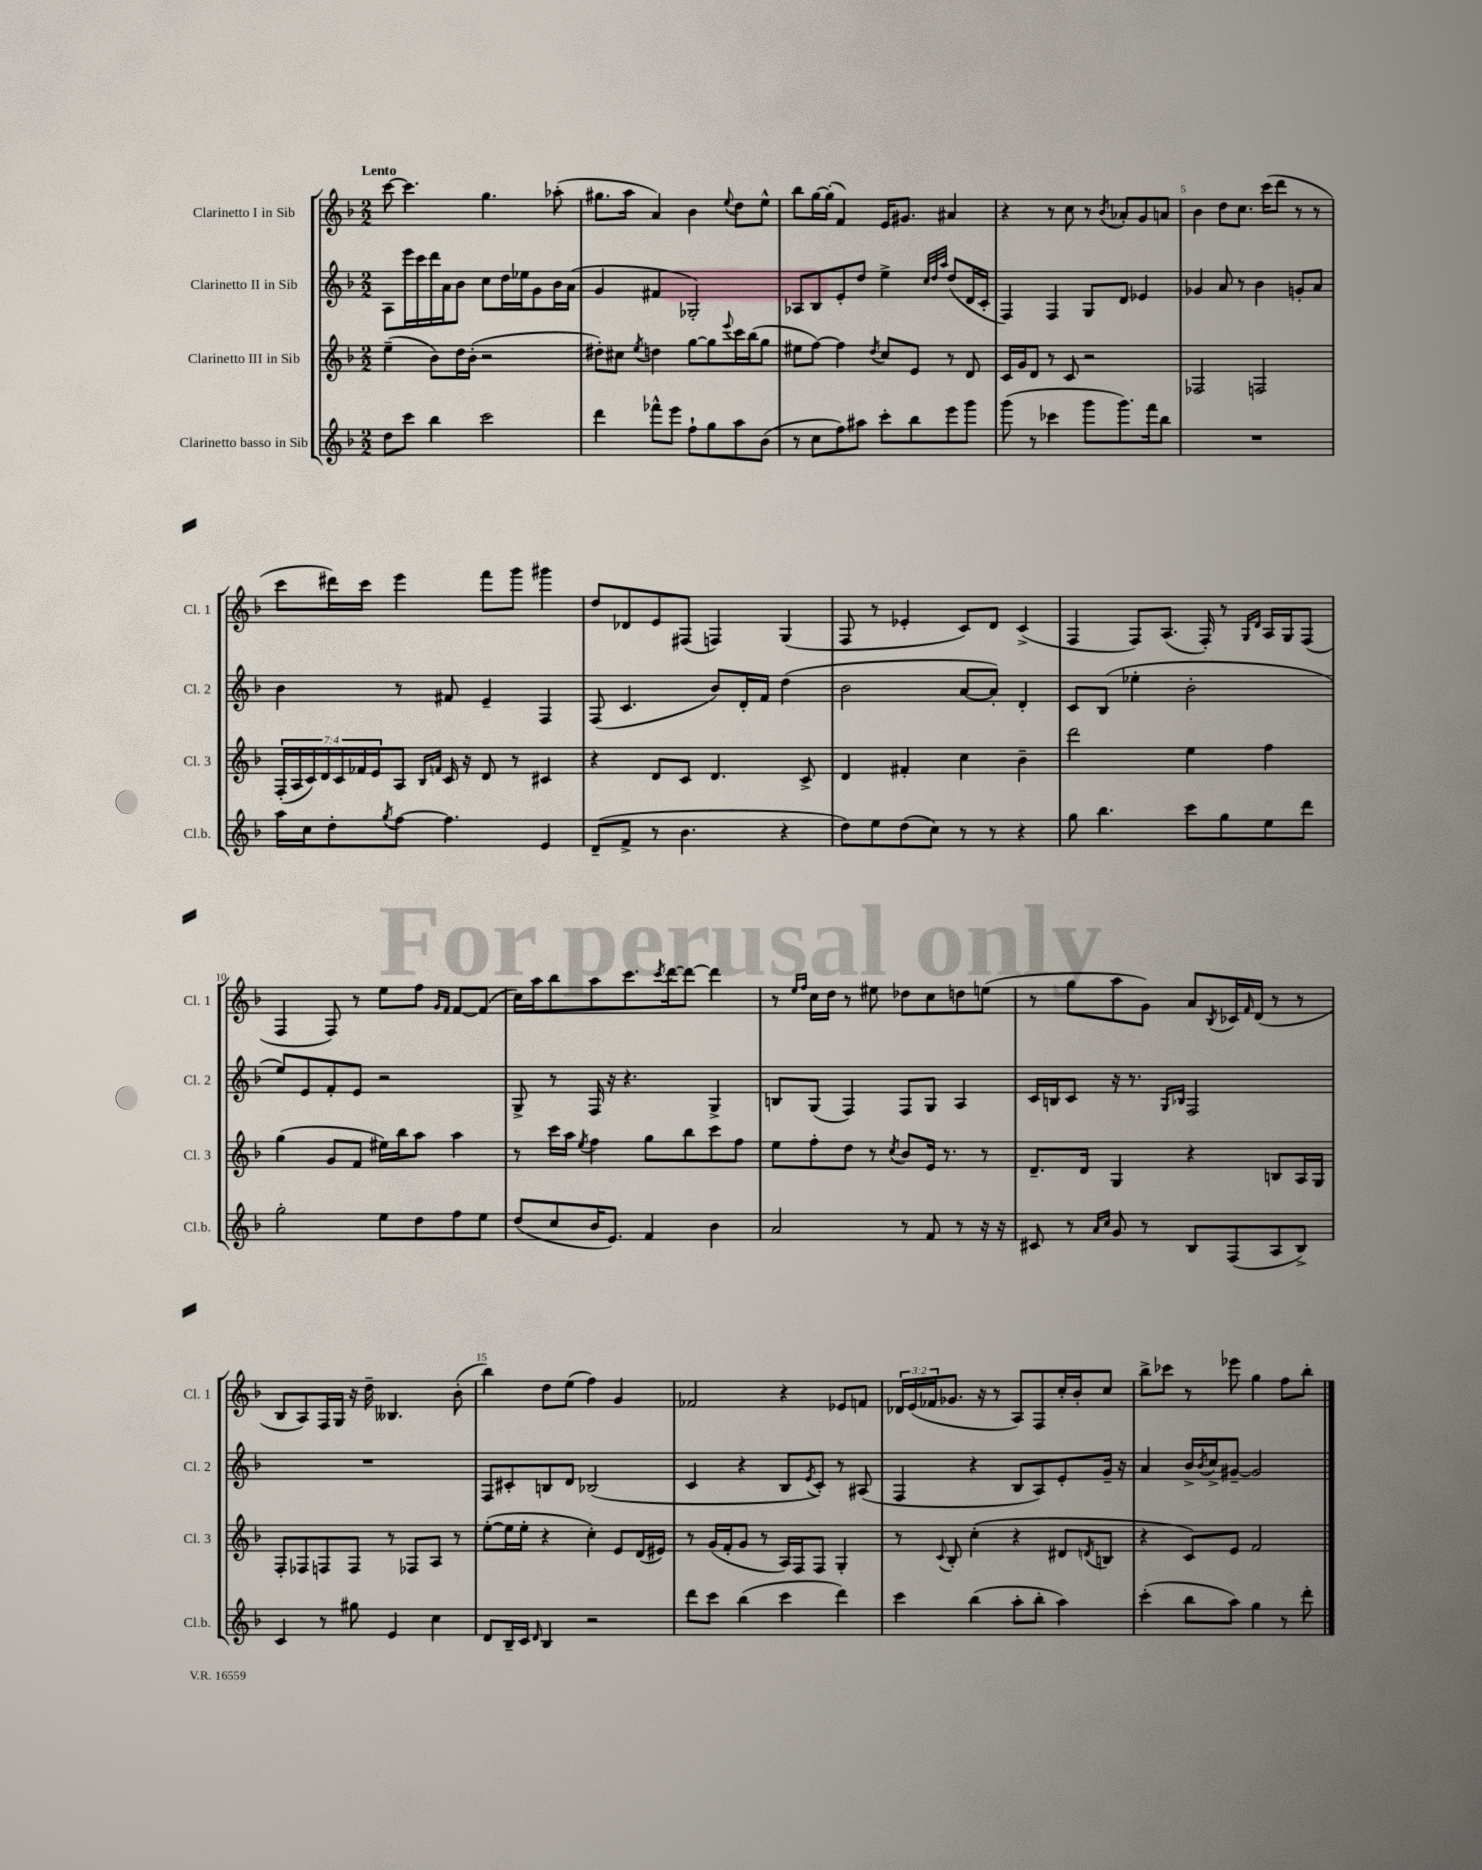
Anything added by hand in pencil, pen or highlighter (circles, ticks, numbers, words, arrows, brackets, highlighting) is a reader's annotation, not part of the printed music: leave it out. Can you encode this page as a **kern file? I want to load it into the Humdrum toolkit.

**kern	**kern	**kern	**kern
*part4	*part3	*part2	*part1
*staff4	*staff3	*staff2	*staff1
*I"Clarinetto basso in Sib	*I"Clarinetto III in Sib	*I"Clarinetto II in Sib	*I"Clarinetto I in Sib
*I'Cl.b.	*I'Cl. 3	*I'Cl. 2	*I'Cl. 1
*clefG2	*clefG2	*clefG2	*clefG2
*k[b-]	*k[b-]	*k[b-]	*k[b-]
*M2/2	*M2/2	*M2/2	*M2/2
=1	=1	=1	=1
!	!	!	!LO:TX:a:B:t=Lento
8dd\L	(4ee~\	8A\L	[8ccc\
8ccc\J	.	16eee\L	4.ccc\]
.	.	16ccc\	.
4bb-\	8b-\L)	16ddd\	.
.	.	16a\J	.
.	16dd\L	8b-\J	.
.	(16b-'\JJ	.	.
2ccc\	2r	8cc\L	4.gg\
.	.	16dd\L	.
.	.	16ee-X\J	.
.	.	8g\	.
.	.	16b-\L	(8aa-X'\
.	.	(16a\JJ	.
=2	=2	=2	=2
4ddd\	8dd#X'\L)	4g/	8.gg#X\L
.	8cc#X\J	.	.
.	.	.	16aa\Jk
.	8qee/	.	.
8fff-X^^\L	4ddn\	4f#X/	4a/)
8eee\J	.	.	.
8ff`\L	[8gg\L	2G-X'/)	4b-\
8gg\	8gg\]	.	.
.	8qqeee/	.	8qqee/
8aa\	16ccc\L	.	8dd\L
.	(16bb-\J	.	.
(8b-\J	8gg\J	.	8ee^^\J
=3	=3	=3	=3
8r	8ee#X\L	8A-X/L	8bb-\L
8cc\L	[8ff\J)	8B-/	[16gg\L
.	.	.	(16gg'\JJ]
8ff\)	4ff\]	8e'/	4f/)
8aa#X\J	.	8dd/J	.
.	8qdd/	.	.
8ccc'\L	8cc/L	4ee^\	16e/KL
.	.	.	8.g#X/J
8bb-\	8e/J	.	.
.	.	32qqcc/LLL	.
.	.	32qqdd/	.
.	.	32qqaa/JJJ	.
8eee\	8r	(8dd/L	4a#X/
8ggg\J	8d/	16d/L	.
.	.	16c'/JJ	.
=4	=4	=4	=4
(8ggg\	16c/LL	4F/)	4r
.	16g/J	.	.
8r	8d/J	.	.
4ccc-X\	8r	4F/	8r
.	8c/	.	8cc\
8ggg\L	2r	8G/L	8r
.	.	.	8qb-/
8.ggg\)	.	8d/J	8a-X'/L
.	.	4e-X/	8g/
16fff\k	.	.	.
8bb-\J	.	.	8an/J
=5	=5	=5	=5
1r	2F-X/	4g-X/	4b-\
.	.	8a/	8dd\L
.	.	8r	8.cc\J
.	2Fn/	4b-\	.
.	.	.	(16ccc\KL
.	.	.	8ddd\J
.	.	8gn'/L	8r
.	.	8a/J	8r
!!LO:LB:g=z
=6	=6	=6	=6
16aa\LL	(28F'/LL	4b-\	8ccc\L
.	28A/	.	.
16cc\J	.	.	.
.	28c/)	.	.
.	28d/	.	.
8dd'\	.	.	16ddd#X\L)
.	28c/	.	.
.	28f-X/	.	.
.	.	.	16ccc\JJ
.	28e/J	.	.
8qgg/	.	.	.
[8ff\J	8A/J	8r	4eee\
.	16qqB-/LL	.	.
.	16qqfn/JJ	.	.
4.ff\]	16c/	8f#X/	.
.	16r	.	.
.	8d/	4e~/	8fff\L
.	8r	.	8ggg\J
4e/	4c#X/	4F/	4ggg#X\
=7	=7	=7	=7
(8d~/L	4r	(8F/	8dd/L
8f^/J	.	4.c/	8d-X/
8r	8d/L	.	8e/
4.b-\	8c/J	.	(8F#X/J
.	4.d/	8b-/L)	4Fn/)
.	.	16d'/L	.
.	.	16f/JJ	.
4r	.	(4dd\	(4G/
.	8c^/	.	.
=8	=8	=8	=8
8dd\L)	4d/	2b-\	8F/
8ee\	.	.	8r
(8dd\	4f#X'/	.	4e-X'/
8cc\J)	.	.	.
8r	4cc\	[8a/L	8c/L)
8r	.	8a'/J])	8d/J
4r	4b-~\	4d'/	(4c^/
=9	=9	=9	=9
8gg\	2ddd\	8c/L	4F/
4.bb-\	.	(8B-/J	.
.	.	4ee-X'\	8F/L)
.	.	.	(8.A/J
8ccc\L	4ee\	2b-'\	.
.	.	.	16F'/)
8gg\	.	.	8r
.	.	.	16qqG/LL
.	.	.	16qqd/JJ
8ee\	4ff\	.	16A/LL
.	.	.	16G/J
8ddd\J	.	.	(8F/J
!!LO:LB:g=z
=10	=10	=10	=10
2gg'\	(4gg\	8ee/L)	4F/
.	.	8e/	.
.	8g/L	8f'/	8F/)
.	8f/J	8e/J	8r
8ee\L	16ee#X\LL)	2r	8ee\L
.	16bb-\J	.	.
8dd\	8aa\J	.	8ff\J
.	.	.	16qqg/LL
.	.	.	16qqf/JJ
8ff\	4aa\	.	[8f/L
8ee\J	.	.	(8f/J]
=11	=11	=11	=11
(8dd/L	8r	8G^/	16cc\LL)
.	.	.	16aa\J
8cc/	16ccc\LL	8r	8bb-\
.	16aa\JJ	.	.
.	8qee/	.	.
16b-/K	4ff\	16F/	8aa\
8.e/J)	.	16r	.
.	.	4.r	8.ccc\
4f/	8gg\L	.	.
.	.	.	8qccc/
.	.	.	[16ddd\k
.	8bb-\	.	8ddd\J_
4b-\	8ccc\	4G^/	4ddd\]
.	8ff\J	.	.
=12	=12	=12	=12
2a/	8ee\L	8Bn/L	8r
.	.	.	16qqee/LL
.	.	.	16qqff/JJ
.	8ff'\	(8G/J	16cc\LL
.	.	.	16dd\JJ
.	8dd\J	4F/)	8r
.	8r	.	8ee#X\
.	8qcc/	.	.
8r	8b-/L	8F/L	8dd-X\L
8f/	16e/Jk	8G/J	8cc\
.	8.r	.	.
8r	.	4A/	8ddn\
16r	8r	.	(8een\J
16r	.	.	.
=13	=13	=13	=13
8c#X/	8.d~/L	16c/LL	8r
.	.	16Bn/J	.
8r	.	8c/J	8gg\L
.	16d/Jk	.	.
16qqa/LL	.	.	.
16qqcc/JJ	.	.	.
8g/	4G/	16r	8aa\
.	.	8.r	.
8r	.	.	8g\J)
.	.	16qqG/LL	.
.	.	16qqB-X/JJ	.
8B-/L	4r	2F/	8a/L
.	.	.	8qB-/
(8F/	.	.	16c-X/L
.	.	.	16qqf/
.	.	.	(16d/JJ
8A/	8Bn/L	.	8r
8B-^/J)	16A/L	.	8r
.	16G/JJ	.	.
!!LO:LB:g=z
=14	=14	=14	=14
4c/	8F'/L	1r	8B-/L
.	8F-X/	.	8A/)
8r	8Fn/	.	16F/L
.	.	.	16G/JJ
8gg#X\	8F/J	.	16r
.	.	.	16dd~\
4e/	8r	.	4.B--X/
.	8F-X/L	.	.
4cc\	8A/J	.	.
.	8r	.	(8b-'\
=15	=15	=15	=15
8d/L	([8ee'\L	8F/L	4bb-\)
16B-~/L	16ee\L]	8c#X'/	.
16c/JJ	16ee'\JJ	.	.
16qqd/	.	.	.
4B-/	4r	8Bn/	8dd\L
.	.	8d/J	(8ee\J
2r	4cc'\)	(2B-X/	4ff\)
.	8e/L	.	4g/
.	(16d/L	.	.
.	16e#X/JJ)	.	.
=16	=16	=16	=16
8ddd\L	8r	4c/	2f-X/
8ccc\J	(16g/LL	.	.
.	16f'/J	.	.
(4bb-\	8g/J	4r	.
.	8r	.	.
4ccc\	16A/LL)	8B-/L	4r
.	16F/J	.	.
.	.	8qe/	.
.	8F/J	8c'/J)	.
4ddd\)	4G'/	8r	8e-X/L
.	.	(8A#X/	8fn/J
=17	=17	=17	=17
4ccc\	8r	4F/	24d-X/LL
.	.	.	(24e/
.	.	.	24f-X/J
.	8qqc/	.	.
.	8B-'/	.	8.g-X/J
(4bb-\	(4cc'\	4r	.
.	.	.	16r
.	.	.	8r
8aa'\L	4r	8B-/L	8A/L)
8bb-'\J	.	8A/)	8F/
4aa\)	8d#X/L	8e'/	16cc'/L
.	.	.	16b-'/J
.	8qdn/	.	.
.	8Bn/J	16g~/Jk	8cc/J
.	.	16r	.
=18	=18	=18	=18
(4ccc'\	4r	4a/	8bb-^\L
.	.	.	8ccc-X\J
8bb-\L	8c/L)	16b-^/LL	8r
.	.	8qb-/	.
.	.	16cc^/J	.
8aa\J)	8e/J	[8g#X~/J	8eee-X\
4gg\	2f/	2g#/]	4gg\
8r	.	.	8ff\L
8ddd'\	.	.	8bb-'\J
==	==	==	==
*-	*-	*-	*-
